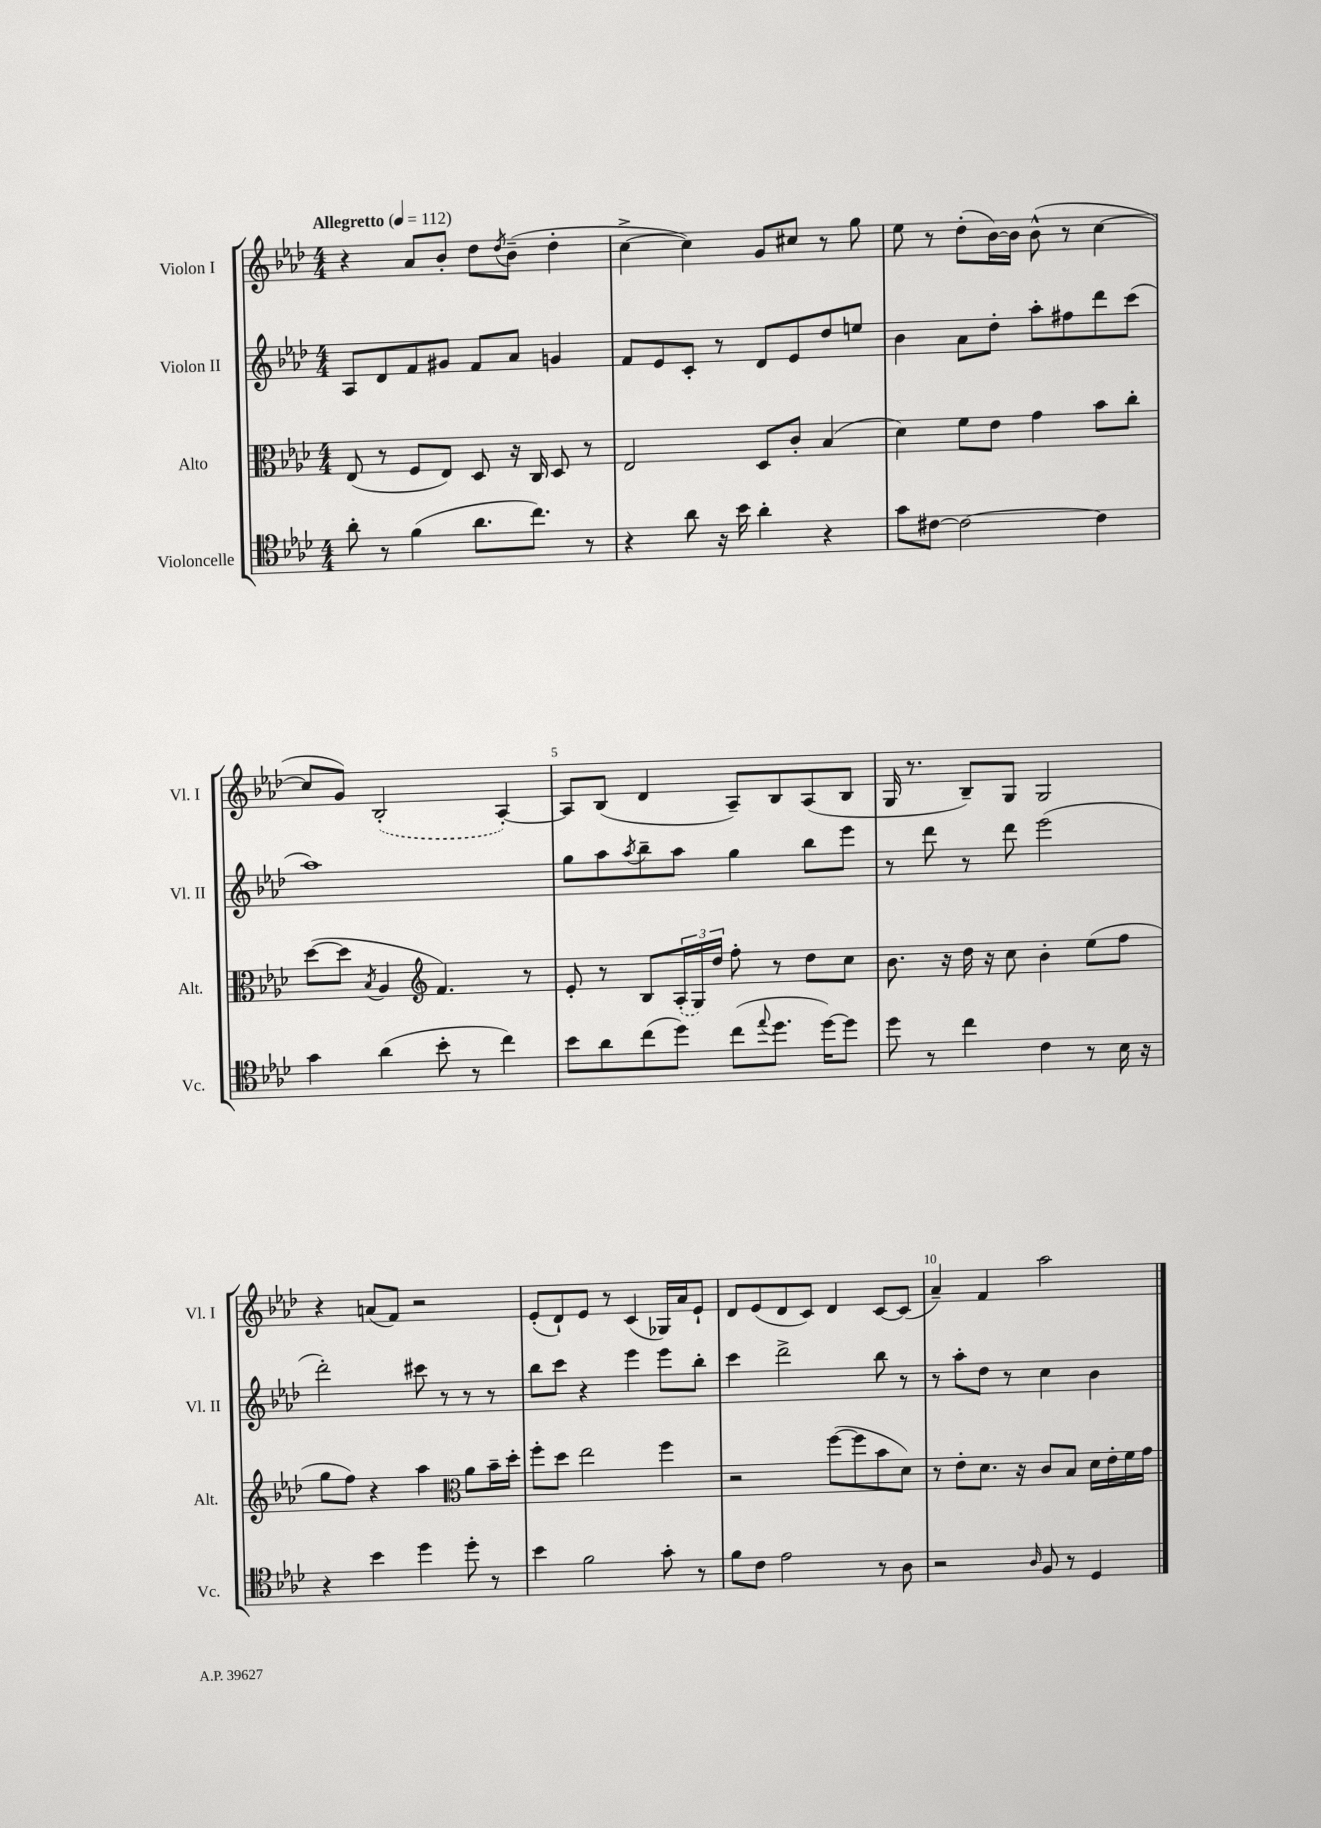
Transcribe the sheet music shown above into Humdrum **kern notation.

**kern	**kern	**kern	**kern
*staff4	*staff3	*staff2	*staff1
*clefC4	*clefC3	*clefG2	*clefG2
*k[b-e-a-d-]	*k[b-e-a-d-]	*k[b-e-a-d-]	*k[b-e-a-d-]
*M4/4	*M4/4	*M4/4	*M4/4
*MM112	*MM112	*MM112	*MM112
8a-'\	(8E-/	8A-/L	4r
8r	8r	8d-/	.
(4f\	8F/L	8f/	8a-/L
.	8E-/J)	8g#/J	8b-'/J
8.a-\L	8D-/	8f/L	8dd-\L
.	.	.	8qdd-/
.	16r	8a-/J	(8b-~\J
8.cc\J)	16C/	.	.
.	8D-/	4g/	4dd-'\
8r	8r	.	.
=	=	=	=
4r	2E-/	8f/L	[4cc^\
.	.	8e-/	.
8a-\	.	8c'/J	4cc\])
16r	.	8r	.
16b-\	.	.	.
4a-'\	8D-/L	8d-/L	8g/L
.	8c'/J	8e-/	8cc#/J
4r	(4B-/	8dd-/	8r
.	.	8ee/J	8gg\
=	=	=	=
8g\L	4d-\)	4b-\	8ee-\
[8c#\J	.	.	8r
2c#\_	8f\L	8a-\L	(8dd-'\L
.	8e-\J	8dd-'\J	[16b-\L)
.	.	.	16b-\]JJ
.	4g\	8aa-'\L	(8b-^^\
.	.	8ff#\	8r
4c#\]	8b-\L	8ddd-\	[4cc\
.	8cc'\J	(8ccc\J	.
=	=	=	=
4g\	([8dd-\L	1aa-)	8cc/]L
.	8dd-\]J	.	8g/J)
.	8qB-/	.	.
(4a-\	4A-/	.	(2B-'/
*	*clefG2	*	*
8b-'\	4.f/)	.	.
8r	.	.	.
4cc\)	.	.	[4A-'/)
.	8r	.	.
=	=	=	=
8b-\L	8e-'/	8gg\L	8A-/]L
8a-\	8r	8aa-\	(8B-/J
.	.	8qaa-/	.
(8cc\	8B-/L	8bb-~\	4d-/
8dd-\J)	(24A-'/L	8aa-\J	.
.	24G/)	.	.
.	24dd-/JJ	.	.
(8cc\L	8ff'\	4gg\	8A-~/L)
8qqee-/	.	.	.
8.dd-\J	8r	.	8B-/
.	8dd-\L	8bb-\L	(8A-/
[16dd-\LK)	.	.	.
8dd-\]J	8cc\J	8eee-\J	8B-/J
=	=	=	=
8dd-\	8.b-\	8r	16G/
.	.	.	8.r
8r	.	8ddd-\	.
.	16r	.	.
4cc\	16dd-\	8r	8B-~/L)
.	16r	.	.
.	8cc\	8ddd-\	8G/J
4c\	4b-'\	(2eee-\	2G/
8r	(8ee-\L	.	.
16B-\	8ff\J	.	.
16r	.	.	.
=	=	=	=
4r	8gg\L	2ddd-'\)	4r
.	8ff\J)	.	.
4b-\	4r	.	(8a/L
.	.	.	8f/J)
4dd-\	4aa-\	8ccc#\	2r
.	.	8r	.
*	*clefC3	*	*
8dd-'\	8a-\L	8r	.
8r	16b-~\L	8r	.
.	16dd-'\JJ	.	.
=	=	=	=
4b-\	8ff'\L	8bb-\L	(8e-'/L
.	8dd-\J	8ccc\J	8d-`/)
2f\	2ee-\	4r	8e-/J
.	.	.	8r
.	.	4eee-\	(4c/
8g'\	4ff\	8eee-\L	16G-/LL)
.	.	.	16a-/J
8r	.	8bb-'\J	8e-`/J
=	=	=	=
8f\L	2r	4ccc\	8d-/L
8c\J	.	.	(8e-/
2e-\	.	2ddd-^\	8d-/
.	.	.	8c/J)
.	([8ff\L	.	4d-/
.	8ff\]	.	.
8r	8b-\	8bb-\	[8c/L
8A-\	8d-\J)	8r	(8c/]J
=	=	=	=
2r	8r	8r	4a-~/)
.	8e-'\L	8aa-'\L	.
.	8.d-\J	8dd-\J	4f/
.	.	8r	.
.	16r	.	.
16qqA-/	.	.	.
8F/	8c/L	4cc\	2aa-\
8r	8B-/J	.	.
4D-/	16d-\LL	4b-\	.
.	16e-'\	.	.
.	16f\	.	.
.	16g\JJ	.	.
==	==	==	==
*-	*-	*-	*-
